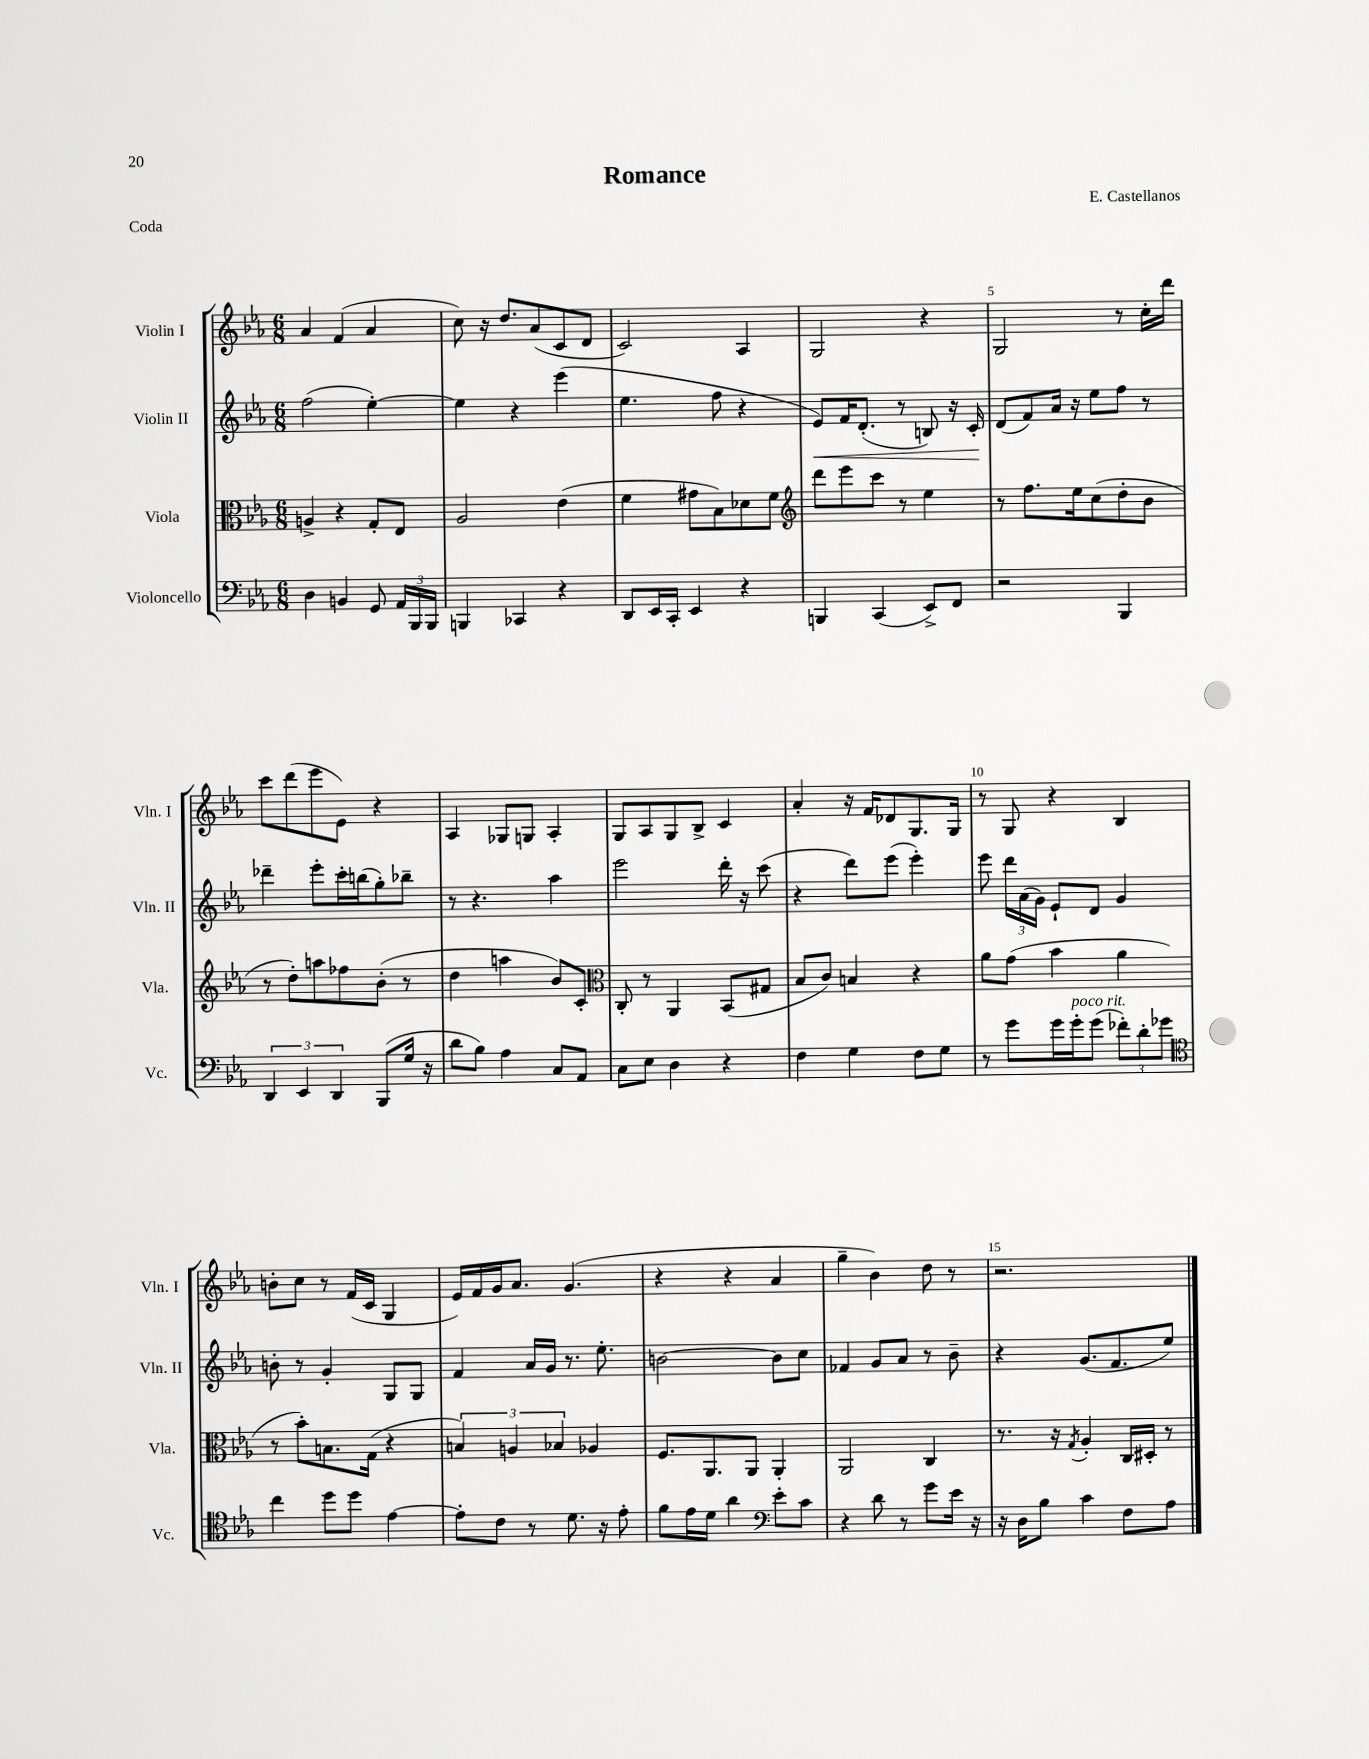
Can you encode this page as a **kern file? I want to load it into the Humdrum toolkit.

**kern	**kern	**kern	**dynam	**kern
*part4	*part3	*part2	*part2	*part1
*staff4	*staff3	*staff2	*staff2	*staff1
*I"Violoncello	*I"Viola	*I"Violin II	*	*I"Violin I
*I'Vc.	*I'Vla.	*I'Vln. II	*	*I'Vln. I
*clefF4	*clefC3	*clefG2	*	*clefG2
*k[b-e-a-]	*k[b-e-a-]	*k[b-e-a-]	*	*k[b-e-a-]
*M6/8	*M6/8	*M6/8	*	*M6/8
=1	=1	=1	=1	=1
4D\	4An^/	(2ff\	.	4a-/
4BBn/	4r	.	.	(4f/
8GG/	8G'/L	[4ee-'\)	.	4a-/
24AA-/LL	8E-/J	.	.	.
24BBB-/	.	.	.	.
24BBB-/JJ	.	.	.	.
=2	=2	=2	=2	=2
4BBBn/	2A-/	4ee-\]	.	8cc\)
.	.	.	.	16r
.	.	.	.	8.dd/L
4CC-X/	.	4r	.	.
.	.	.	.	(8a-/
4r	(4e-\	(4eee-\	.	8c/
.	.	.	.	8d/J
=3	=3	=3	=3	=3
8DD/L	4f\	4.ee-\	.	2c/)
16EE-/L	.	.	.	.
16CC'/JJ	.	.	.	.
4EE-/	8g#X\L	.	.	.
.	8B-\)	8ff\	.	.
4r	8d-X\	4r	.	4A-/
.	8f\J	.	.	.
=4	=4	=4	=4	=4
*	*clefG2	*	*	*
!	!	!	!LO:HP:b	!
4BBBn/	8ddd\L	8e-/L)	<	2G/
.	8eee-\	16f/K	.	.
.	.	(8.d'/J	.	.
(4CC/	8ccc\J	.	.	.
.	8r	8r	.	.
8EE-^/L)	4ee-\	8Bn/)	.	4r
8FF/J	.	16r	.	.
.	.	16c'/	.	.
.	.	.	[	.
=5	=5	=5	=5	=5
2r	8r	(8d/L	.	2G/
.	8.ff\L	8f/)	.	.
.	.	16a-/Jk	.	.
.	16ee-\k	16r	.	.
.	(8cc\	8ee-\L	.	.
4BBB-/	8dd'\	8ff\J	.	8r
.	8b-\J	8r	.	16cc'\LL
.	.	.	.	16ddd\JJ
!!LO:LB:g=z
=6	=6	=6	=6	=6
6DD/	8r	4ddd-X~\	.	8ccc\L
.	8dd'\L)	.	.	(8ddd\
6EE-/	.	.	.	.
.	8aan\	8eee-'\L	.	8eee-\
6DD/	.	.	.	.
.	8ff-X\	16ccc'\L	.	8e-\J)
.	.	(16bbn\J	.	.
(8BBB-/L	(8b-'\J	8gg'\)	.	4r
16G/Jk	8r	8bb-X~\J	.	.
16r	.	.	.	.
=7	=7	=7	=7	=7
8d\L	4dd\	8r	.	4A-/
8B-\J)	.	4.r	.	.
4A-\	4aan\	.	.	8G-X/L
.	.	.	.	8Gn/J
8C/L	8b-/L)	4aa-\	.	4A-'/
8AA-/J	8c'/J	.	.	.
=8	=8	=8	=8	=8
*	*clefC3	*	*	*
8C\L	8C'/	2eee-\	.	8G/L
8E-\J	8r	.	.	8A-/
4D\	4AA-/	.	.	8G/
.	.	.	.	8B-^/J
4r	(8BB-/L	16ddd'\	.	4c/
.	.	16r	.	.
.	8G#X/J	(8ccc\	.	.
=9	=9	=9	=9	=9
4F\	8B-/L	4r	.	4a-'/
.	8c/J)	.	.	.
4G\	4Bn/	8ddd\L)	.	16r
.	.	.	.	16f/KL
.	.	(8eee-\J	.	8d-X/
8F\L	4r	4eee-'\)	.	8.G/
8G\J	.	.	.	.
.	.	.	.	16G/Jk
=10	=10	=10	=10	=10
8r	8a-\L	8eee-\	.	8r
8g\L	(8g\J	24ddd\LL	.	8G/
.	.	(24a-\	.	.
.	.	24g\JJ)	.	.
16g\L	4b-\	8e-`/L	.	4r
!LO:TX:a:i:t=poco rit.	!	!	!	!
16g'\J	.	.	.	.
(8g\J	.	8d/J	.	.
12f-X'\L)	4a-\	4g/	.	4B-/
12d'\	.	.	.	.
12g-X\J	.	.	.	.
!!LO:LB:g=z
=11	=11	=11	=11	=11
*clefC4	*	*	*	*
4cc\	8r	8bn'\	.	8bn'\L
.	8b-'\L)	8r	.	8cc\J
8dd\L	8.Bn\	4g'/	.	8r
8dd\J	.	.	.	(16f/LL
.	(16G\Jk	.	.	16c/JJ
[4e-\	4r	8G/L	.	4G/
.	.	8G/J	.	.
=12	=12	=12	=12	=12
8e-'\L]	6Bn/)	4f/	.	16e-/LL)
.	.	.	.	16f/
8c\J	.	.	.	16g/J
.	6An/	.	.	.
.	.	.	.	8.a-/J
8r	.	16a-/LL	.	.
.	.	16g/JJ	.	.
.	6B-X/	.	.	.
8.d\	.	8.r	.	(4.g/
.	4A-X/	.	.	.
16r	.	8.ee-'\	.	.
8e-'\	.	.	.	.
=13	=13	=13	=13	=13
8f\L	8.F/L	[2bn\	.	4r
16e-\L	.	.	.	.
16d\JJ	8.AA-/	.	.	.
4a-\	.	.	.	4r
.	8AA-/J	.	.	.
*clefF4	*	*	*	*
8e-'\L	4AA-'/	8b\L]	.	4a-/
8c\J	.	8cc\J	.	.
=14	=14	=14	=14	=14
4r	2AA-/	4f-X/	.	4gg~\
8d\	.	8g/L	.	4b-\)
8r	.	8a-/J	.	.
8g\L	4C/	8r	.	8dd\
16e-\Jk	.	8b-~\	.	8r
16r	.	.	.	.
=15	=15	=15	=15	=15
16r	8.r	4r	.	2.r
16D\KL	.	.	.	.
8B-\J	.	.	.	.
.	16r	.	.	.
.	8qG/	.	.	.
4c\	4A-'/	(8.g/L	.	.
.	.	8.f/	.	.
8F\L	16C/LL	.	.	.
.	16D#X'/JJ	.	.	.
8A-\J	8r	8ee-/J)	.	.
==	==	==	==	==
*-	*-	*-	*-	*-
